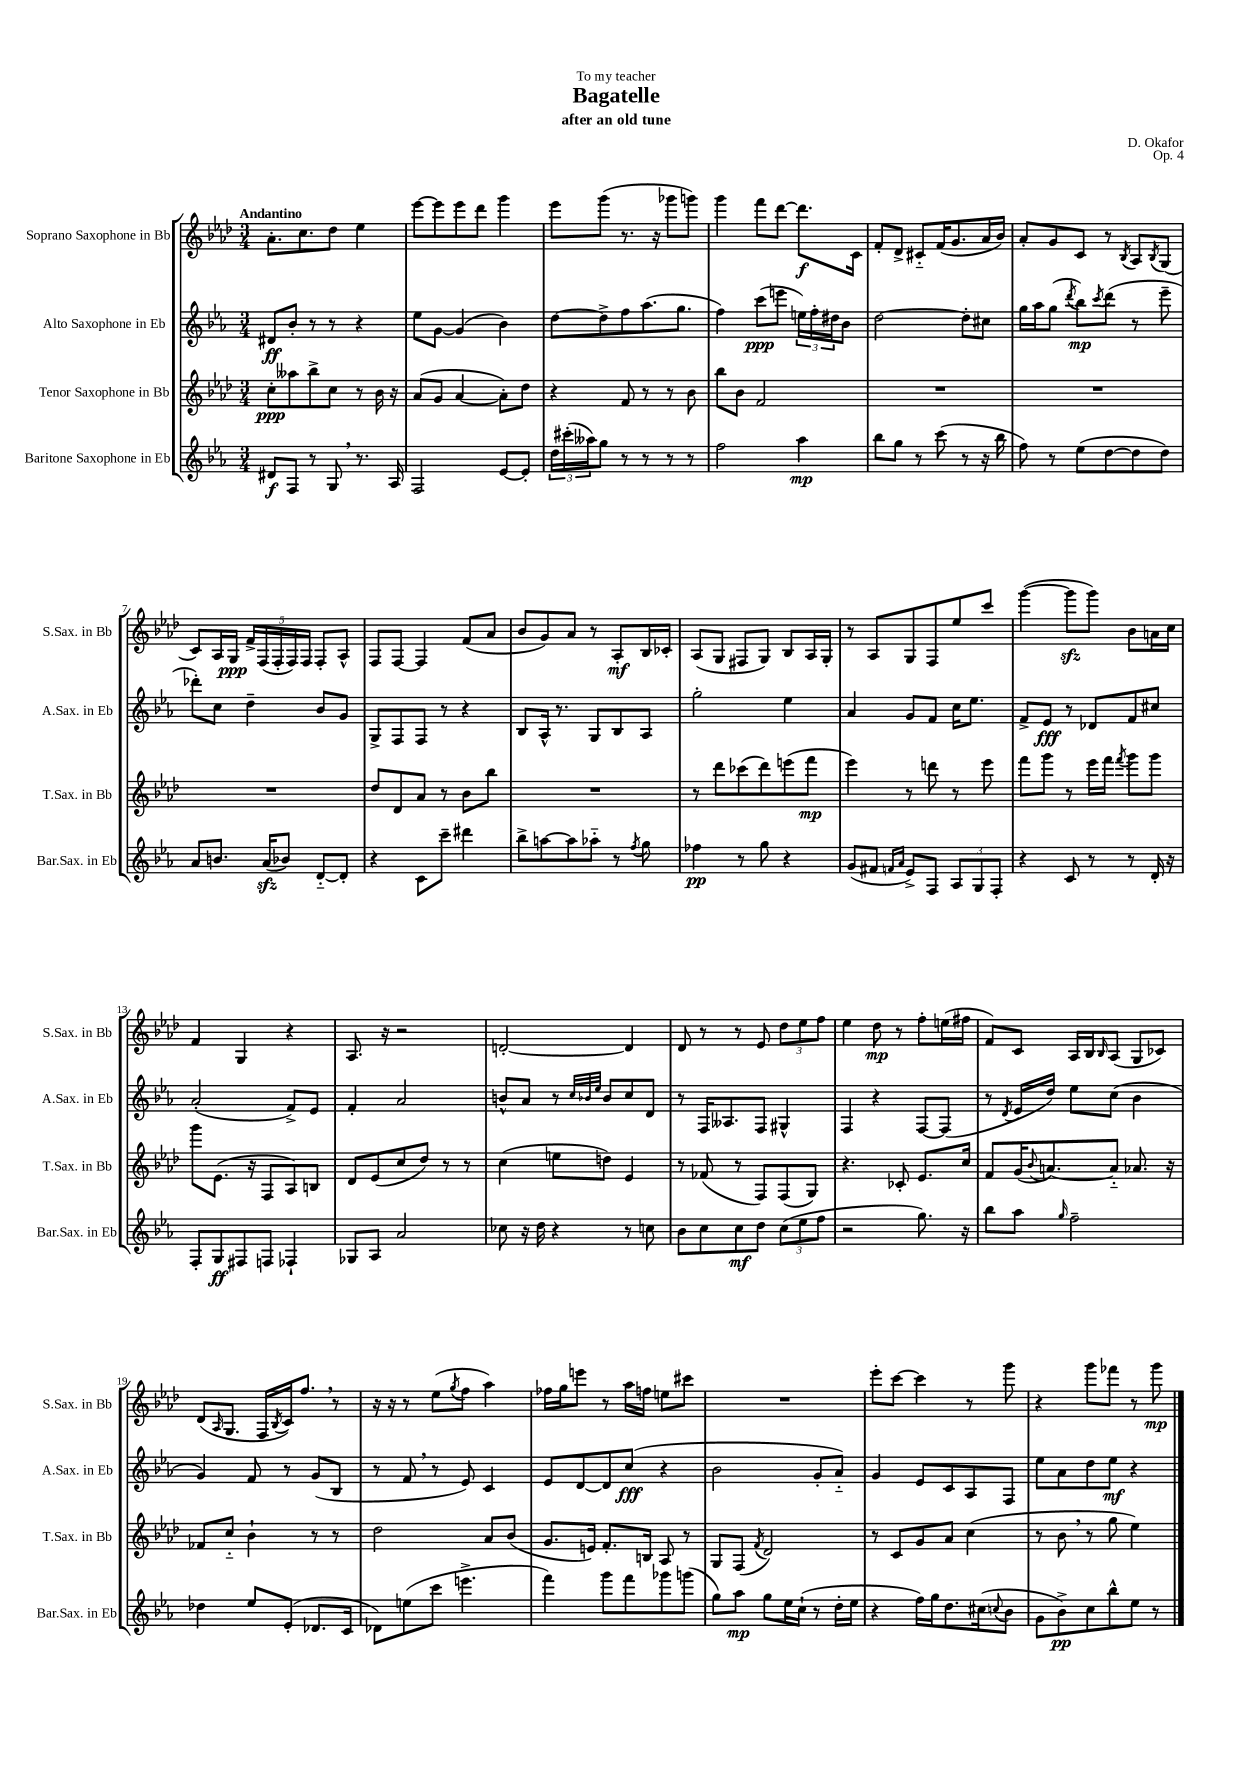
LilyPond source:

\header { title = "Bagatelle" composer = "D. Okafor" subtitle = "after an old tune" dedication = "To my teacher" opus = "Op. 4" }
<<
\new StaffGroup <<
\new Staff = "s0" \with { instrumentName = "Soprano Saxophone in Bb" shortInstrumentName = "S.Sax. in Bb" } {
    \clef treble \key aes \major \numericTimeSignature \time 3/4 \tempo "Andantino"
    aes'8.-. c''8. des''8 ees''4 |
    ees'''8~ ees'''8 ees'''8 des'''8 g'''4 |
    ees'''8 g'''8( r8. r16 ges'''8 g'''8) |
    g'''4 f'''8 des'''8~ des'''8.\f c'16 |
    f'8-. des'8-> cis'8-_ f'16( g'8. aes'16 bes'16) |
    aes'8-. g'8 c'8 r8 \acciaccatura { bes8 } aes8 \acciaccatura { bes8 } g8( |
    c'8) aes16 g16\ppp \tuplet 5/4 { f'16-> f16( f16-. f16) f16 } f8-. aes8-^ |
    f8 f8~ f4 f'8( aes'8 |
    bes'8 g'8) aes'8 r8 aes8-.\mf bes16 ces'16-. |
    aes8( g8 fis8 g8) bes8 aes16 g16-. |
    r8 aes8 g8 f8 ees''8 c'''8 |
    g'''4~( g'''8\sfz g'''8) bes'8 a'16 c''16 |
    f'4 g4 r4 |
    aes8. r16 r2 |
    d'2~-. d'4 |
    des'8 r8 r8 ees'8 \tuplet 3/2 { des''8 ees''8 f''8 } |
    ees''4 des''8\mp r8 f''8-. e''16( fis''16 |
    f'8) c'8 aes16 bes16 \grace { bes16 } aes8( g8 ces'8) |
    des'8( \grace { aes16 } g8. f16 \acciaccatura { bes8 } c'16) f''8. \breathe r8 |
    r16 r16 r8 ees''8( \acciaccatura { g''8 } f''8 aes''4) |
    fes''16 g''16 e'''8 r8 aes''16 f''16 e''8 cis'''8 |
    R2. |
    ees'''8-. c'''8~ c'''4 r8 g'''8 |
    r4 g'''8 fes'''8 r8 g'''8\mp \bar "|." |
}
\new Staff = "s1" \with { instrumentName = "Alto Saxophone in Eb" shortInstrumentName = "A.Sax. in Eb" } {
    \clef treble \key ees \major \numericTimeSignature \time 3/4
    dis'8\ff bes'8-. r8 r8 r4 |
    ees''8 g'8~ g'4( bes'4) |
    d''8~ d''8-> f''8 aes''8.( g''8. |
    f''4) c'''8\ppp( e'''8 \tuplet 3/2 { e''16) f''16-. dis''16 } bes'8 |
    d''2~ d''8-. cis''8 |
    g''16 aes''16 g''8( \acciaccatura { d'''8 } bes''8\mp) \acciaccatura { c'''8 } d'''8( r8 ees'''8-- |
    des'''8-.) c''8 d''4-- bes'8 g'8 |
    g8-> f8 f8 r8 r4 |
    bes8 aes16-^ r8. g8 bes8 aes8 |
    g''2-. ees''4 |
    aes'4 g'8 f'8 c''16 ees''8. |
    f'8-> ees'8\fff r8 des'8 f'8 cis''8 |
    aes'2-.( f'8->) ees'8 |
    f'4-. aes'2 |
    b'8-^ aes'8 r8 \grace { c''32 bes'32 ees''32 } bes'8 c''8 d'8 |
    r8 f16 aeses8. f8 gis4-^ |
    f4 r4 f8~ f8( |
    r8 \acciaccatura { d'8 } ees'16 d''16) ees''8 c''8( bes'4 |
    g'4) f'8 r8 g'8( bes8 |
    r8 f'8 \breathe r8 ees'8) c'4 |
    ees'8 d'8~ d'8 c''8\fff( r4 |
    bes'2 g'8-. aes'8-_) |
    g'4 ees'8 c'8 aes8 f8 |
    ees''8 aes'8 d''8 ees''8\mf r4 \bar "|." |
}
\new Staff = "s2" \with { instrumentName = "Tenor Saxophone in Bb" shortInstrumentName = "T.Sax. in Bb" } {
    \clef treble \key aes \major \numericTimeSignature \time 3/4
    c''8-.\ppp aeses''8 bes''8-> c''8 r8 bes'16 r16 |
    aes'8( g'8 aes'4~ aes'8-.) des''8 |
    r4 f'8 r8 r8 bes'8 |
    bes''8 bes'8 f'2 |
    R2. |
    R2. |
    R2. |
    des''8 des'8 aes'8 r8 bes'8 bes''8 |
    R2. |
    r8 des'''8 ces'''8( des'''8) e'''8( f'''8\mp |
    ees'''4) r8 d'''8 r8 ees'''8 |
    f'''8 g'''8 r8 ees'''16 f'''16 \acciaccatura { f'''8 } g'''8 g'''8 |
    g'''8 ees'8.( r16 f8 aes8) b8 |
    des'8 ees'8( c''8 des''8) r8 r8 |
    c''4( e''8 d''8) ees'4 |
    r8 fes'8( r8 f8) f8( g8) |
    r4. ces'8-. ees'8. c''16 |
    f'8 g'16( \appoggiatura { bes'8 } a'8.~) a'8-_ aes'8. r16 |
    fes'8 c''8-_ bes'4-! r8 r8 |
    des''2 aes'8 bes'8( |
    g'8. e'16) f'8.-. b16 aes8 r8 |
    g8 f8( \acciaccatura { f'8 } des'2) |
    r8 c'8 g'8 aes'8 c''4( |
    r8 bes'8 \breathe r8 g''8 ees''4) \bar "|." |
}
\new Staff = "s3" \with { instrumentName = "Baritone Saxophone in Eb" shortInstrumentName = "Bar.Sax. in Eb" } {
    \clef treble \key ees \major \numericTimeSignature \time 3/4
    dis'8\f f8 r8 g8 \breathe r8. aes16 |
    f2 ees'8~ ees'8-. |
    \tuplet 3/2 { d''16 cis'''16-.( aeses''16) } g''8 r8 r8 r8 r8 |
    f''2 aes''4\mp |
    bes''8 g''8 r8 c'''8( r8 r16 bes''16 |
    f''8) r8 ees''8( d''8~ d''8 d''8) |
    aes'8 b'8. aes'16\sfz( bes'8) d'8~-_ d'8-. |
    r4 c'8 c'''8-- dis'''4 |
    bes''8-> a''8~ a''8 aes''8-_ r8 \acciaccatura { f''8 } g''8 |
    fes''4\pp r8 g''8 r4 |
    g'8( fis'8 \grace { f'16 aes'16 } ees'8->) f8 \tuplet 3/2 { aes8 g8 f8-. } |
    r4 c'8 r8 r8 d'16-. r16 |
    f8-. g8\ff fis8 f8 fes4-! |
    ges8 aes8 aes'2 |
    ces''8 r16 d''16 r4 r8 c''8 |
    bes'8 c''8 c''8\mf d''8 \tuplet 3/2 { c''8( ees''8 f''8 } |
    r2 g''8.) r16 |
    bes''8 aes''8 \grace { g''16 } f''2-- |
    des''4 ees''8 ees'8-.( des'8. c'16 |
    des'8) e''8( c'''8 e'''4.-> |
    f'''4) g'''8 f'''8 ges'''8 g'''8( |
    g''8) aes''8\mp g''8 ees''16 c''16-!( r8 d''16-. ees''16 |
    r4 f''16) g''16 d''8. cis''16( \appoggiatura { c''8 } bes'8 |
    g'8 bes'8->\pp) c''8 bes''8-^ ees''8 r8 \bar "|." |
}
>>
>>
